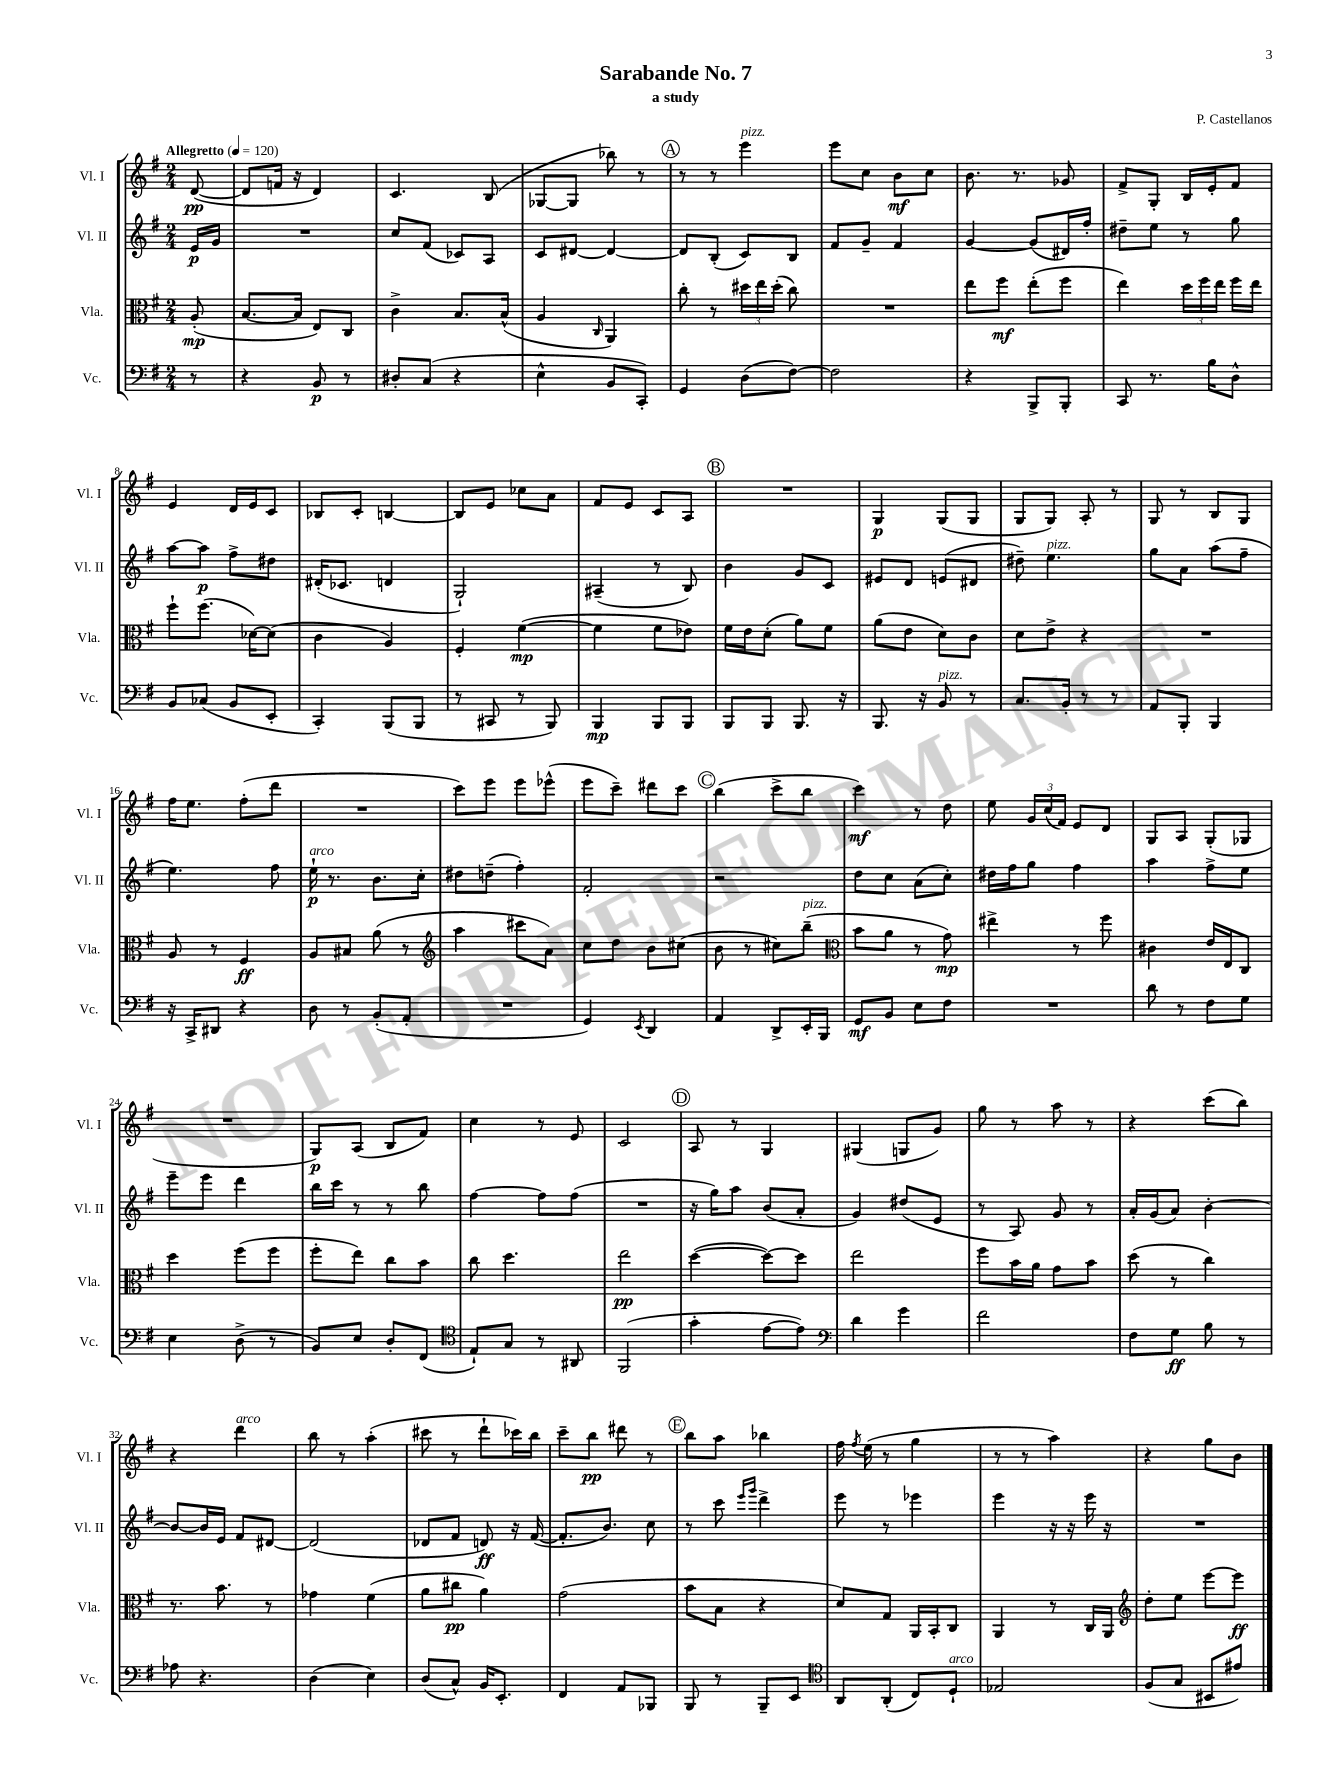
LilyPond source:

\header { title = "Sarabande No. 7" composer = "P. Castellanos" subtitle = "a study" }
<<
\new StaffGroup <<
\new Staff = "s0" \with { instrumentName = "Vl. I" shortInstrumentName = "Vl. I" } {
    \clef treble \key g \major \numericTimeSignature \time 2/4 \partial 8 \tempo "Allegretto" 4 = 120
    \autoBeamOff d'8~\pp( |
    d'8[ f'16] r16 d'4) |
    c'4. b8( |
    ges8[~ ges8] bes''8) r8 |
    \mark \markup { \circle "A" } r8 r8 e'''4^\markup { \italic "pizz." } |
    e'''8[ c''8] b'8[\mf c''8] |
    b'8. r8. ges'8 |
    fis'8[-> g8]-. b16[ e'16-. fis'8] |
    e'4 d'16[ e'16 c'8] |
    bes8[ c'8]-. b4~ |
    b8[ e'8] ces''8[ a'8] |
    fis'8[ e'8] c'8[ a8] |
    \mark \markup { \circle "B" } R2 |
    g4\p g8[( g8] |
    g8[ g8]) a8-. r8 |
    g8 r8 b8[ g8] |
    fis''16[ e''8.] fis''8[-.( d'''8] |
    R2 |
    c'''8[) e'''8] e'''8[ ees'''8]-^( |
    e'''8[ c'''8]--) dis'''8[ c'''8] |
    \mark \markup { \circle "C" } b''4( c'''8[-> b''8] |
    c'''4\mf) r8 d''8 |
    e''8 \tuplet 3/2 { g'16[ c''16( fis'16]) } e'8[ d'8] |
    g8[ a8] g8[-.( ges8] |
    R2 |
    g8[\p) a8]( b8[ fis'8]) |
    c''4 r8 e'8 |
    c'2 |
    \mark \markup { \circle "D" } a8 r8 g4 |
    gis4( g8[ g'8]) |
    g''8 r8 a''8 r8 |
    r4 c'''8[( b''8]) |
    r4 d'''4^\markup { \italic "arco" } |
    b''8 r8 a''4-.( |
    cis'''8 r8 d'''8[-! ces'''16) b''16] |
    c'''8[-- b''8]\pp dis'''8 r8 |
    \mark \markup { \circle "E" } b''8[ a''8] bes''4 |
    fis''16 \acciaccatura { fis''8 } e''16( r8 g''4 |
    r8 r8 a''4) |
    r4 g''8[ b'8] \bar "|." |
}
\new Staff = "s1" \with { instrumentName = "Vl. II" shortInstrumentName = "Vl. II" } {
    \clef treble \key g \major \numericTimeSignature \time 2/4 \partial 8
    \autoBeamOff e'16[\p g'16] |
    R2 |
    c''8[ fis'8]( ces'8[) a8] |
    c'8[ dis'8]~ dis'4~ |
    \mark \markup { \circle "A" } dis'8[ b8]-.( c'8[) b8] |
    fis'8[ g'8]-- fis'4 |
    g'4~ g'8[( dis'16) fis''16]-. |
    dis''8[-- e''8] r8 g''8 |
    a''8[~ a''8]\p fis''8[-> dis''8] |
    dis'16[-.( ces'8.] d'4 |
    g2-!) |
    ais4--( r8 b8) |
    \mark \markup { \circle "B" } b'4 g'8[ c'8] |
    eis'8[ d'8] e'8[( dis'8] |
    dis''8--) e''4.^\markup { \italic "pizz." } |
    g''8[ a'8] a''8[( fis''8]-- |
    e''4.) fis''8 |
    e''16-!\p^\markup { \italic "arco" } r8. b'8.[ c''16]-. |
    dis''8[ d''8]--( fis''4-.) |
    fis'2-. |
    \mark \markup { \circle "C" } r2 |
    d''8[ c''8] a'8[( c''8]-.) |
    dis''16[ fis''16 g''8] fis''4 |
    a''4 fis''8[-> e''8] |
    e'''8[-- e'''8] d'''4 |
    b''16[ c'''16] r8 r8 b''8 |
    fis''4~ fis''8[ fis''8]( |
    R2 |
    \mark \markup { \circle "D" } r16 g''16[) a''8] b'8[( a'8]-. |
    g'4) dis''8[( e'8] |
    r8 a8) g'8 r8 |
    a'16[-. g'16( a'8]) b'4~-. |
    b'8[~ b'16 e'16] fis'8[ dis'8]~ |
    dis'2( |
    des'8[ fis'8] d'8\ff) r16 fis'16~( |
    fis'8.[-. b'8.]) c''8 |
    \mark \markup { \circle "E" } r8 c'''8 \grace { e'''16[ g'''16] } d'''4-> |
    e'''8 r8 ees'''4 |
    e'''4 r16 r16 e'''16 r16 |
    R2 \bar "|." |
}
\new Staff = "s2" \with { instrumentName = "Vla." shortInstrumentName = "Vla." } {
    \clef alto \key g \major \numericTimeSignature \time 2/4 \partial 8
    \autoBeamOff a8-.\mp( |
    b8.[~ b16] e8[) c8] |
    c'4-> b8.[ b16]-^( |
    a4 \grace { c16 } a,4) |
    \mark \markup { \circle "A" } c''8-. r8 \tuplet 3/2 { dis''16[ e''16 dis''16]-.( } c''8) |
    R2 |
    e''8[ fis''8]\mf e''8[-.( fis''8] |
    e''4) \tuplet 3/2 { d''16[ fis''16 e''16] } fis''16[ e''16] |
    fis''8[-! fis''8.]( des'16[~) des'8]( |
    c'4 a4) |
    fis4-. fis'4~\mp( |
    fis'4 fis'8[ ees'8]) |
    \mark \markup { \circle "B" } fis'16[ e'16 d'8]-.( a'8[) fis'8] |
    a'8[( e'8] d'8[) c'8] |
    d'8[ e'8]-> r4 |
    R2 |
    a8 r8 fis4\ff |
    a8[ bis8] a'8( r8 |
    \clef treble a''4 cis'''8[ a'8]) |
    c''8[ d''8] b'8[ cis''8]( |
    \mark \markup { \circle "C" } b'8 r8 cis''8[) b''8]--^\markup { \italic "pizz." }( |
    \clef alto b'8[ a'8] r8 g'8\mp) |
    eis''4-> r8 fis''8 |
    cis'4 e'16[ e16 c8] |
    d''4 fis''8[( fis''8] |
    fis''8[-. e''8]) c''8[ b'8] |
    c''8 d''4. |
    e''2\pp |
    \mark \markup { \circle "D" } d''4~( d''8[~) d''8] |
    e''2 |
    fis''8[ b'16 a'16] g'8[ b'8] |
    d''8( r8 c''4) |
    r8. b'8. r8 |
    ges'4 fis'4( |
    a'8[ cis''8]\pp a'4) |
    g'2( |
    \mark \markup { \circle "E" } b'8[ b8] r4 |
    d'8[) g8] a,16[ b,16-. c8] |
    a,4 r8 c16[ a,16] |
    \clef treble d''8[-. e''8] e'''8[~ e'''8]\ff \bar "|." |
}
\new Staff = "s3" \with { instrumentName = "Vc." shortInstrumentName = "Vc." } {
    \clef bass \key g \major \numericTimeSignature \time 2/4 \partial 8
    \autoBeamOff r8 |
    r4 b,8\p r8 |
    dis8[-. c8]( r4 |
    e4-^ b,8[ c,8]-.) |
    \mark \markup { \circle "A" } g,4 d8[( fis8]~) |
    fis2 |
    r4 b,,8[-> b,,8]-. |
    c,8 r8. b16[ d8]-^ |
    b,8[ ces8]( b,8[ e,8]-. |
    c,4-.) b,,8[( b,,8] |
    r8 cis,8 r8 b,,8) |
    b,,4\mp b,,8[ b,,8] |
    \mark \markup { \circle "B" } b,,8[ b,,8] b,,8. r16 |
    b,,8. r16 b,8^\markup { \italic "pizz." } r8 |
    c8.[ b,16]-. r8 r8 |
    a,8[ b,,8]-. b,,4 |
    r16 c,16[-> dis,8] r4 |
    d8 r8 b,8[-.( a,8]-. |
    R2 |
    g,4) \acciaccatura { e,8 } d,4 |
    \mark \markup { \circle "C" } a,4 d,8[-> e,16-. b,,16] |
    g,8[\mf b,8] e8[ fis8] |
    R2 |
    d'8 r8 fis8[ g8] |
    e4 d8->( r8 |
    b,8[) e8] d8[-. fis,8]( |
    \clef tenor e8[-!) g8] r8 ais,8 |
    fis,2( |
    \mark \markup { \circle "D" } g'4-. e'8[~ e'8]) |
    \clef bass d'4 g'4 |
    fis'2 |
    fis8[ g8]\ff b8 r8 |
    aes8 r4. |
    d4( e4) |
    d8[( c8]-^) b,16[ e,8.]-. |
    fis,4 a,8[ bes,,8] |
    \mark \markup { \circle "E" } b,,8 r8 b,,8[-- e,8] |
    \clef tenor a,8[ a,8]-.( c8[) d8]-!^\markup { \italic "arco" } |
    ees2 |
    fis8[( g8] bis,8[ eis'8]) \bar "|." |
}
>>
>>
